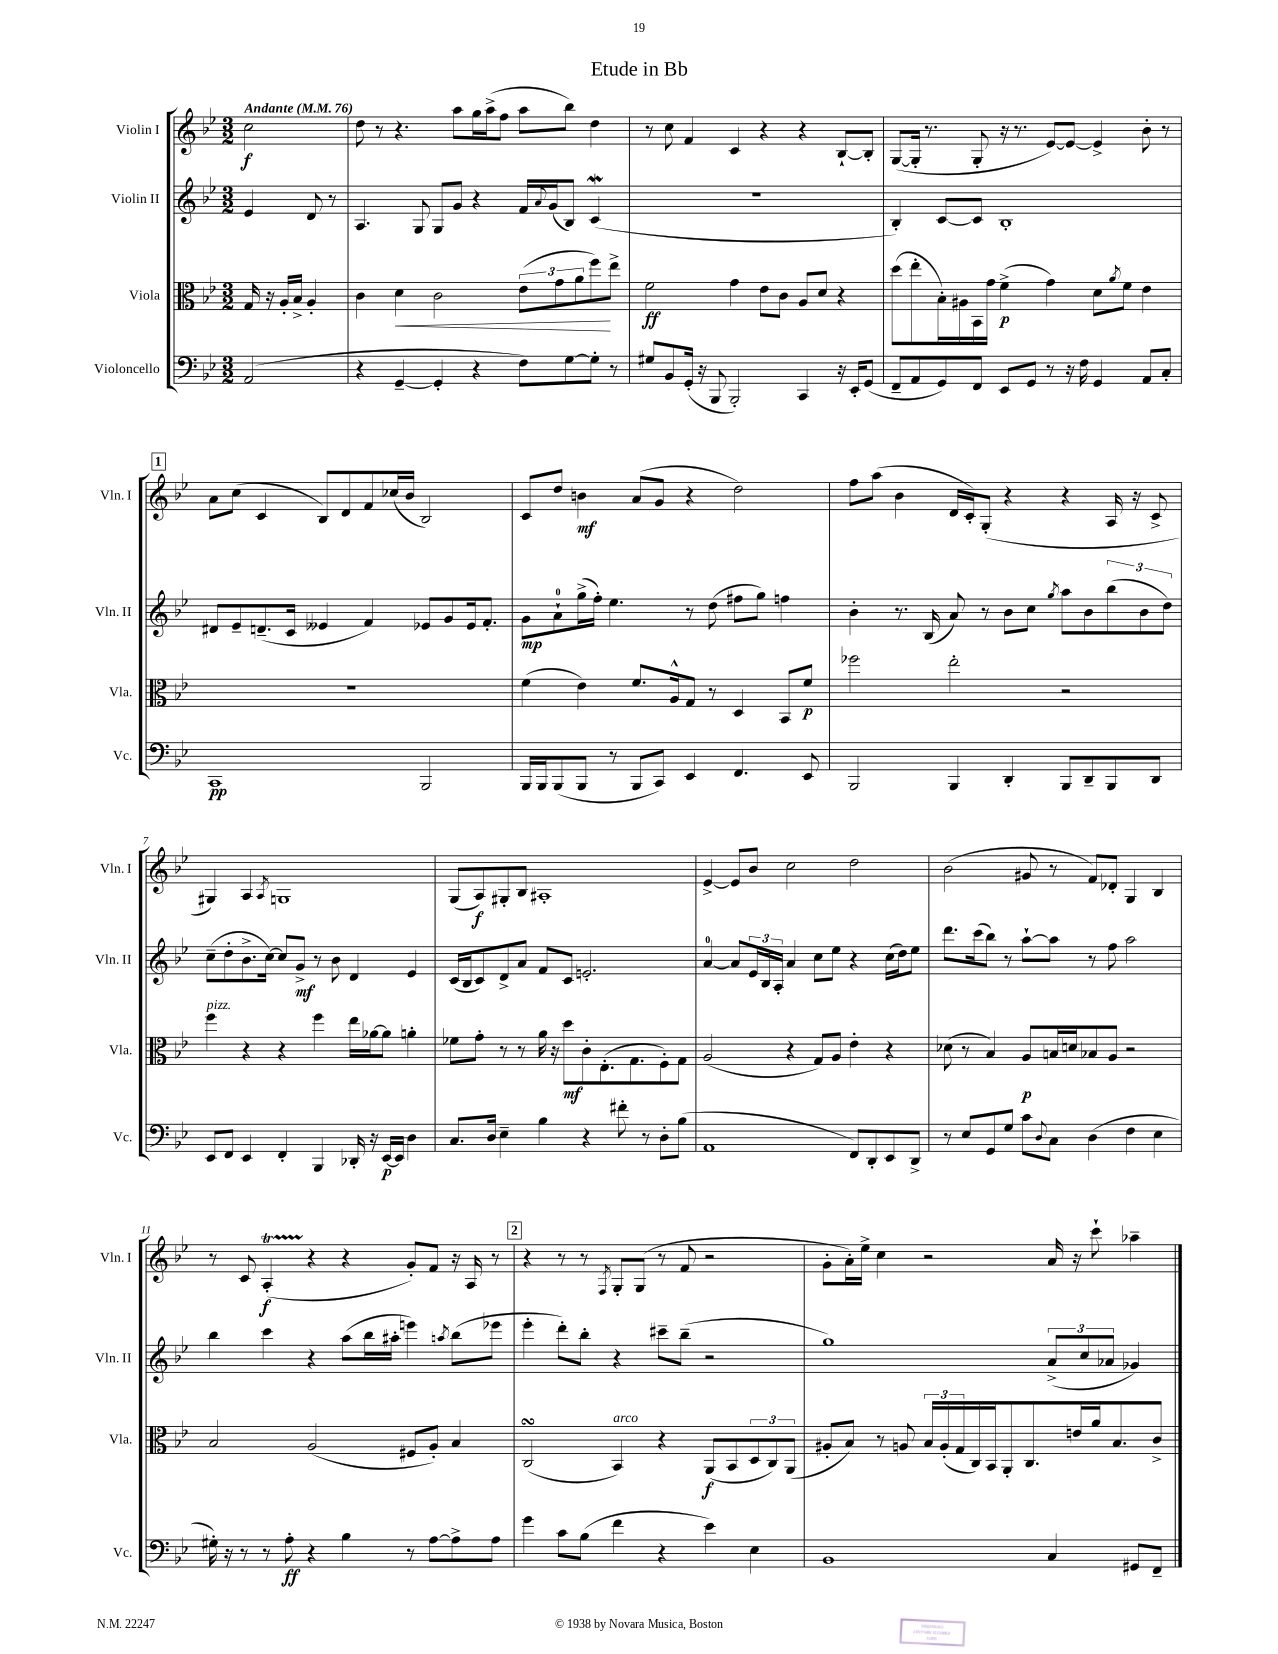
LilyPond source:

\header { title = "Etude in Bb" }
<<
\new StaffGroup <<
\new Staff = "s0" \with { instrumentName = "Violin I" shortInstrumentName = "Vln. I" } {
    \clef treble \key bes \major \numericTimeSignature \time 3/2 \partial 2 \tempo "Andante" 4 = 76
    c''2\f |
    d''8 r8 r4. a''8 g''16 a''16->( f''8 a''8 bes''8) d''4 |
    r8 c''8 f'4 c'4 r4 r4 bes8~-! bes8-. |
    g8~( g16-. r8. g8-. r16 r8. ees'8~) ees'8~ ees'4-> bes'8-. r8 |
    \mark \markup { \box "1" } a'8 c''8( c'4 bes8) d'8 f'8 ces''16( bes'16 bes2) |
    c'8 d''8 b'4\mf a'8( g'8 r4 d''2) |
    f''8 a''8( bes'4 d'16 c'16-.) g8-.( r4 r4 a16 r16 c'8-> |
    gis4) a4 \acciaccatura { a8 } g1 |
    g8( a8\f) gis8-. bes8 ais1-. |
    ees'4~-> ees'8 bes'8 c''2 d''2 |
    bes'2( gis'8 r8 f'8) des'8-. g4 bes4 |
    r8 c'8 a4-.\startTrillSpan\f( r4\stopTrillSpan r4 g'8-.) f'8 r16 a16 r8 |
    \mark \markup { \box "2" } r4 r8 r8 \acciaccatura { f8 } g8-. g8( r8 f'8 r2 |
    g'8-. a'16-.) ees''16-> c''4 r2 a'16 r16 c'''8-! aes''4-- \bar "|." |
}
\new Staff = "s1" \with { instrumentName = "Violin II" shortInstrumentName = "Vln. II" } {
    \clef treble \key bes \major \numericTimeSignature \time 3/2 \partial 2
    ees'4 d'8 r8 |
    a4. g8 g8 g'8 r4 f'16 \appoggiatura { a'8 } g'16( bes8) c'4\mordent( |
    R1. |
    bes4-.) c'8~ c'8 bes1-. |
    \mark \markup { \box "1" } dis'8 ees'8-- d'8.--( c'16 eeses'4 f'4) ees'8 g'8 ees'16 f'8.-. |
    g'8\mp a'8-0-! g''16->( f''16-.) ees''4. r8 d''8( fis''8 g''8) f''4 |
    bes'4-. r8. bes16( a'8) r8 bes'8 c''8 \acciaccatura { g''8 } a''8 bes'8 \tuplet 3/2 { bes''8( bes'8 d''8) } |
    c''8--( d''8-. bes'8.-> c''16~) c''8 g'8->\mf r8 bes'8 d'4 ees'4 |
    c'16( bes16 c'8) d'8-> a'8 f'8 c'8 e'2.-. |
    a'4-0~ a'8 \tuplet 3/2 { ees'16 bes16 a16-. } a'4 c''8 ees''8 r4 c''16( d''16) ees''8 |
    d'''8. c'''16( bes''8) r8 a''8~-! a''8 r8 f''8 a''2 |
    bes''4 c'''4 r4 a''8( bes''16 ais''16-. e'''4) \acciaccatura { a''8 } bes''8( ees'''8 |
    \mark \markup { \box "2" } ees'''4-. d'''8-.) bes''8-. r4 cis'''8-- bes''8--( r2 |
    g''1) \tuplet 3/2 { a'8->( c''8 aes'8 } ges'4) \bar "|." |
}
\new Staff = "s2" \with { instrumentName = "Viola" shortInstrumentName = "Vla." } {
    \clef alto \key bes \major \numericTimeSignature \time 3/2 \partial 2
    g16 r16 a16-. bes16-> a4-. |
    c'4 d'4\< c'2 \tuplet 3/2 { ees'8( g'8 a'8 } f''8\!) ees''8-> |
    f'2\ff g'4 ees'8 c'8 a8 d'8 r4 |
    d''8( ees''8-. bes16-.) ais16 bes,16 g'16 f'4->\p( g'4) d'8 \acciaccatura { a'8 } f'8 ees'4 |
    \mark \markup { \box "1" } R1. |
    f'4( ees'4) f'8. a16-^ g8 r8 d4 bes,8 f'8\p |
    fes''2 ees''2-. r2 |
    f''4^\markup { \italic "pizz." } r4 r4 f''4 ees''16 aes'16~ aes'8 a'4-. |
    fes'8 g'8-. r8 r8 a'16 r16 d''8\mf c'8-. ees8.-.( g8. f8-.) g8 |
    a2( r4 g8) a8 ees'4-. r4 |
    des'8( r8 bes4) a8\p b16 d'16 bes8 a8 r2 |
    bes2 a2( fis8 a8-.) bes4 |
    \mark \markup { \box "2" } c2\turn( bes,4^\markup { \italic "arco" }) r4 a,8\f( bes,8 \tuplet 3/2 { d8 c8) a,8( } |
    ais8-. bes8) r8 a8 \tuplet 3/2 { bes16 a16-.( g16 } c16) bes,16 a,8-. c8. e'16 a'16 bes8. c'8-> \bar "|." |
}
\new Staff = "s3" \with { instrumentName = "Violoncello" shortInstrumentName = "Vc." } {
    \clef bass \key bes \major \numericTimeSignature \time 3/2 \partial 2
    a,2( |
    r4 g,4~-- g,4-. r4 f8) g8~ g8-. r8 |
    gis8 bes,8 g,16-.( r16 bes,,8 bes,,2-.) c,4 r16 ees,16-. g,8( |
    f,8-- a,8 g,8) f,8 ees,8 g,8 r8 r16 f16 g,4 a,8 c8-. |
    \mark \markup { \box "1" } c,1\pp bes,,2 |
    bes,,16 bes,,16 bes,,8( bes,,8 r8 bes,,8 c,8) ees,4 f,4. ees,8 |
    bes,,2 bes,,4 d,4-. bes,,8 d,8-- bes,,8 d,8 |
    ees,8 f,8 ees,4 f,4-. bes,,4 des,16-. r16 ees,16~\p ees,16 d4 |
    c8. d16 ees4-- bes4 r4 fis'8-. r8 d8-. bes8( |
    a,1 f,8) d,8-. ees,8 d,8-> |
    r8 ees8 g,8 g8 c'8 \appoggiatura { d8 } c8 d4( f4 ees4 |
    gis16-.) r16 r8 r8 a8-.\ff r4 bes4 r8 a8~ a8-> a8 |
    \mark \markup { \box "2" } g'4 c'8 bes8( f'4 r4 ees'4) ees4 |
    bes,1 c4 gis,8 f,8-- \bar "|." |
}
>>
>>
